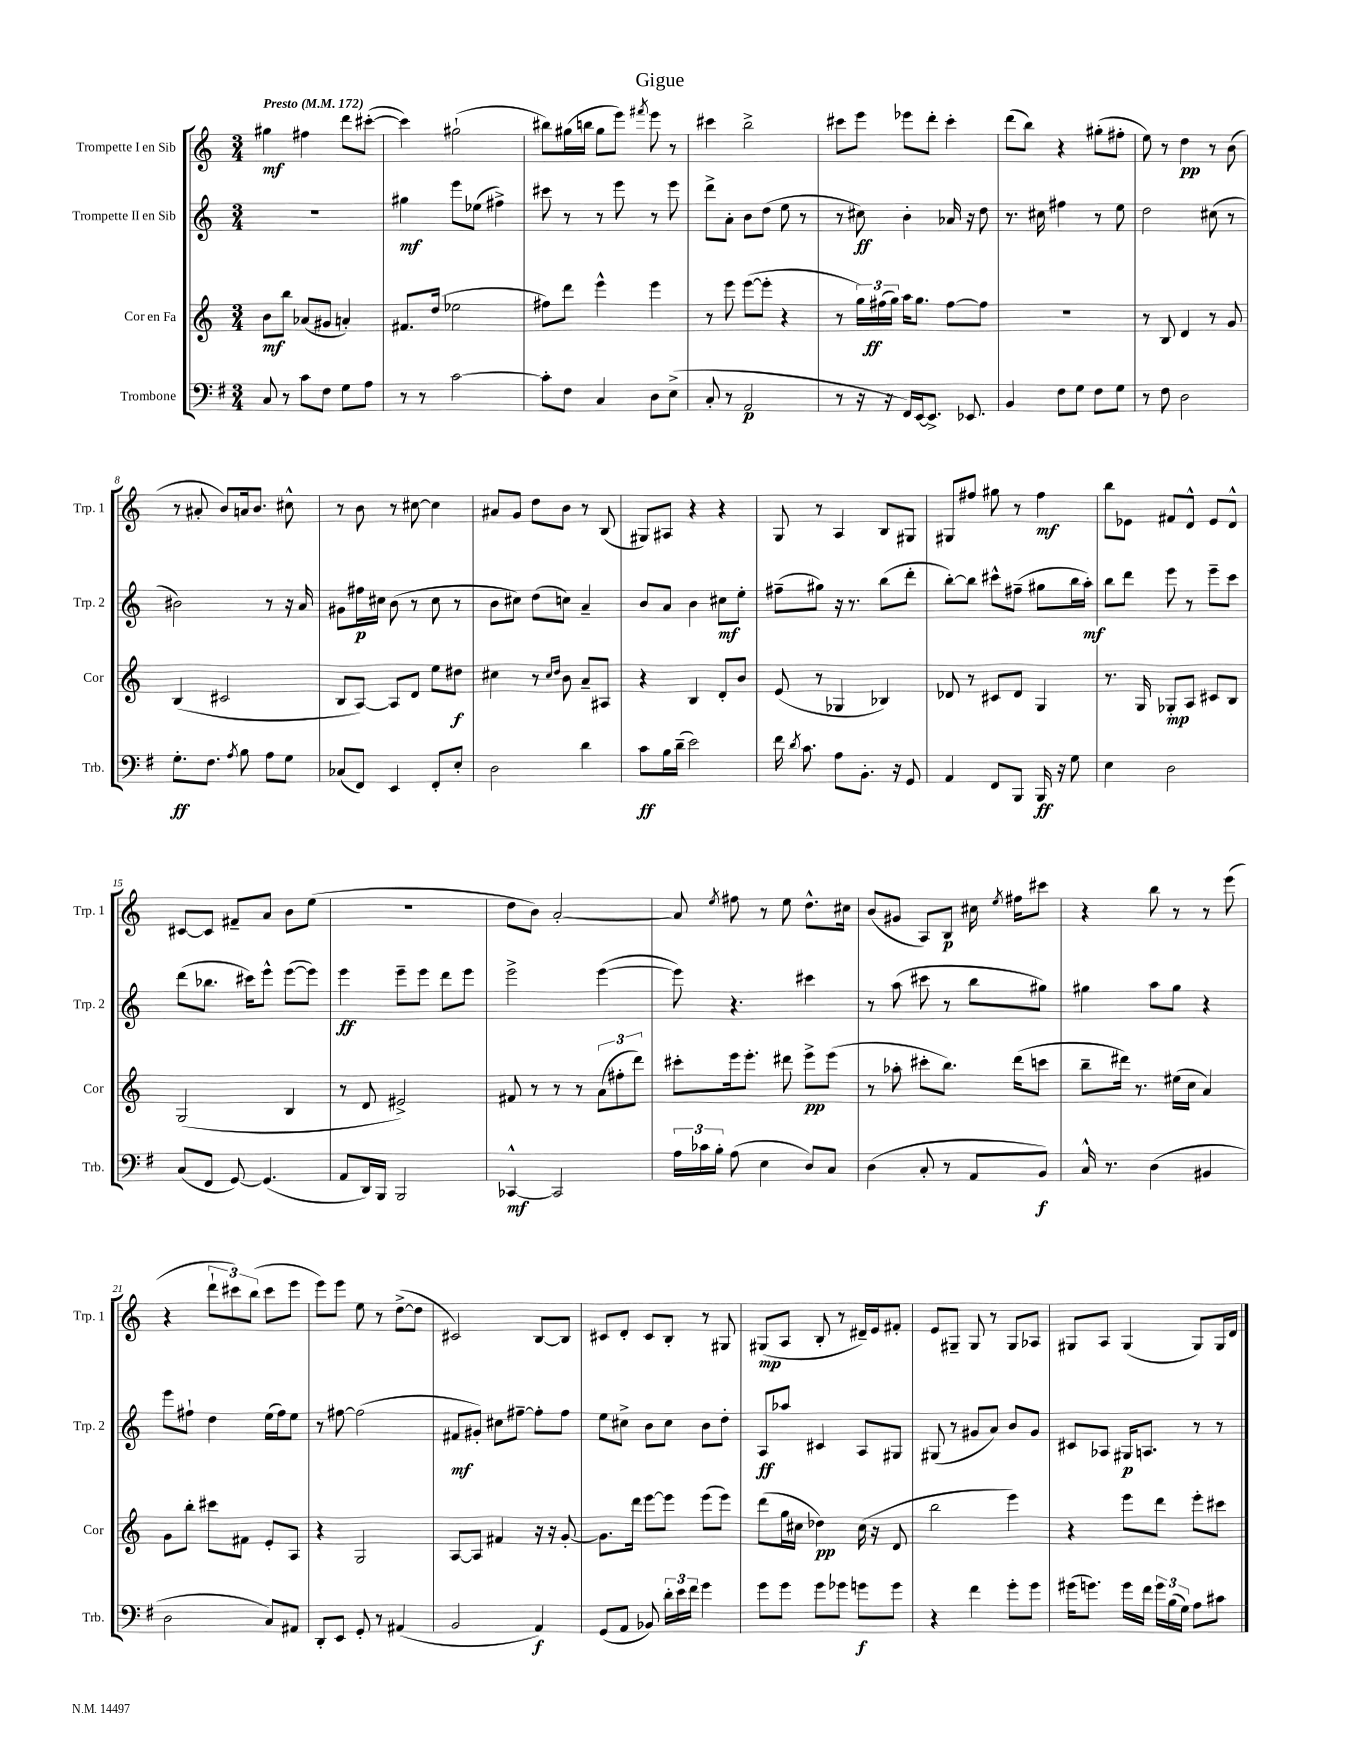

**kern	**kern	**kern	**kern
*staff4	*staff3	*staff2	*staff1
*clefF4	*clefG2	*clefG2	*clefG2
*k[f#]	*k[]	*k[]	*k[]
*M3/4	*M3/4	*M3/4	*M3/4
*MM172	*MM172	*MM172	*MM172
8C	8b	2.r	4gg#
8r	8bb	.	.
8c	(8a-	.	4ff#
8F#	8g#	.	.
8G	4a')	.	8ddd
8A	.	.	([8ccc#'
=	=	=	=
8r	8.f#	4gg#	4ccc#])
8r	.	.	.
.	(16dd	.	.
[2c	2ee-	8eee	(2gg#`
.	.	(8ee-	.
.	.	4ff#^)	.
=	=	=	=
8c']	8ff#)	8ccc#	8bb#)
8F#	8ddd	8r	(16gg#
.	.	.	16bb
4C	4eee^^	8r	8gg#
.	.	8eee	8eee)
.	.	.	8qfff#
8D	4eee	8r	8eee
(8E^	.	8eee	8r
=	=	=	=
8C'	8r	8ddd^	4ccc#
8r	8eee	8a'	.
2AA	([8eee	8b	2bb^
.	8eee']	(8dd	.
.	4r	8ee	.
.	.	8r	.
=	=	=	=
8r	8r	8r	8ccc#
16r	24gg)	8cc#)	8eee
.	(24ff#	.	.
16r	.	.	.
.	24gg)	.	.
16FF#)	16aa	4b'	8eee-
[16EE	8.gg	.	.
8.EE^]	.	.	8ddd'
.	[8ff#	16a-	4ccc#'
8.EE-	.	16r	.
.	8ff#]	8dd	.
=	=	=	=
4BB	2.r	8.r	(8ddd
.	.	.	8bb)
.	.	16cc#	.
8F#	.	4ff#	4r
8G	.	.	.
8F#	.	8r	(8gg#'
8G	.	8ee	8ff#'
=	=	=	=
8r	8r	2dd	8ee)
8F#	8B	.	8r
2D	4d	.	4dd
.	8r	(8cc#	8r
.	8g	8r	(8b
=	=	=	=
8.G'	(4B	2b#)	8r
.	.	.	8a#'
8.F#	.	.	.
.	2c#	.	8b)
8qA	.	.	.
8B	.	.	16a
.	.	.	8.b
8A	.	8r	.
8G	.	16r	8cc#^^
.	.	16a	.
=	=	=	=
(8C-	8B	8g#	8r
8FF#)	[8A)	16ff#	8b
.	.	16cc#	.
4EE	8A]	(8b	8r
.	8d	8r	[8cc#
8FF#'	8ee	8cc#	4cc#]
8E'	8dd#	8r	.
=	=	=	=
2D	4cc#	8b	8a#
.	.	8cc#)	8g
.	8r	(8dd	8dd
.	16qqcc#	.	.
.	16qqdd	.	.
.	8b	8cc)	8b
4d	8a~	4a~	8r
.	8A#	.	(8B
=	=	=	=
8c	4r	8b	8G#)
16B	.	8a	8A#
(16d~	.	.	.
2e)	4B	4b	4r
.	8d'	8cc#	4r
.	8b	8ee'	.
=	=	=	=
16f#	(8e	(8ff#~	8G
8qd	.	.	.
8.c	.	.	.
.	8r	8gg#)	8r
8A	4G-	16r	4A
.	.	8.r	.
8.BB'	.	.	.
.	4B-)	(8bb	8B
16r	.	.	.
8GG	.	8ddd'	8G#
=	=	=	=
4AA	8d-	[8bb')	8G#
.	8r	8bb]	8ff#
8FF#	8c#	8ccc#^^	8gg#
8BBB	8d-	(8ff#~	8r
16BBB	4G	8gg#	4ff#
16r	.	.	.
8G	.	16bb	.
.	.	16aa')	.
=	=	=	=
4E	8.r	8bb	8bb
.	.	8ddd	8e-
.	16G	.	.
2D	8G-'	8eee	8f#
.	8A	8r	8d^^
.	8c#	8eee~	8e-
.	8B	8ccc	8d^^
=	=	=	=
(8C	(2G	(8ddd	[8c#
8FF#	.	8.bb-	8c#]
[8GG)	.	.	8f#~
.	.	16ccc#)	.
(4.GG]	.	8eee^^	8a
.	4B	([8eee	8b
.	.	8eee])	(8ee
=	=	=	=
8AA	8r	4eee	2.r
16DD)	8d	.	.
16BBB	.	.	.
2BBB	2e#^)	8eee~	.
.	.	8eee	.
.	.	8ddd	.
.	.	8eee	.
=	=	=	=
[4CC-^^	8f#	2eee^	8dd
.	8r	.	8b)
2CC-]	8r	.	[2a'
.	8r	.	.
.	(12a	([4eee	.
.	12ff#'	.	.
.	12ddd)	.	.
=	=	=	=
24A	8ccc#'	8eee])	8a]
24c-	.	.	.
24B'	.	.	.
.	.	.	8qee
(8A	16eee	4.r	8ff#
.	8.eee'	.	.
4E	.	.	8r
.	8ddd#	.	8ee
8D)	8eee^	4ccc#	8.dd^^
8C	(8eee	.	.
.	.	.	16cc#
=	=	=	=
(4D	8r	8r	(8b
.	8aa-'	(8aa	8g#
8C'	8ccc#'	8ccc#	8A)
8r	8.bb)	8r	8B
8AA	.	8bb	16cc#
.	.	.	8qee
.	(16ddd	.	16ff#
8BB)	8ccc	8gg#)	8ccc#
=	=	=	=
16C^^	8bb~	4gg#	4r
8.r	.	.	.
.	16ddd#)	.	.
.	8.r	.	.
(4D	.	8aa	8bb
.	(16ee#	8gg#	8r
.	16cc	.	.
4BB#	4a)	4r	8r
.	.	.	(8eee
=	=	=	=
2D	8g	8eee	4r
.	8bb'	8ff#`	.
.	8ccc#	4dd	12ddd`
.	.	.	12ccc#)
.	8f#	.	.
.	.	.	(12bb
8C)	8e'	(16ee	8ccc#
.	.	16ff#)	.
8AA#	8A	8ee	8eee
=	=	=	=
8DD'	4r	8r	8eee)
8EE	.	[8ff#	8eee
8GG'	2G	(2ff#]	8ee
8r	.	.	8r
(4AA#	.	.	([8dd^
.	.	.	8dd]
=	=	=	=
2BB	[8A	8f#	2c#)
.	8A]	8g#')	.
.	4f#	8cc#	.
.	.	[8ff#~	.
4AA)	16r	8ff#']	[8B
.	16r	.	.
.	[8g'	8ff#	8B]
=	=	=	=
(8GG	8.g]	8ee	8c#
8AA	.	8cc#^	8d'
.	16ddd	.	.
8BB-)	[8eee	8b	8c#
24d'	8eee]	8cc#	8B'
24e	.	.	.
24f#	.	.	.
4g	(8eee	8b	8r
.	8eee)	8dd'	8G#
=	=	=	=
8g	(8ddd	8A	(8G#
8g	16gg	8aa-	8A
.	16cc#	.	.
8g	4dd-)	4c#	8B'
8g-	.	.	8r
8g	(16cc#	8A	16d#~)
.	16r	.	16e
8g	8d	8G#	8f#'
=	=	=	=
4r	2bb	(8G#	8e
.	.	8r	8G#~
4f#	.	8g#	8G#
.	.	8a)	8r
8g'	4eee)	8b	8G#
8g	.	8g#	8A-
=	=	=	=
(16g#	4r	8c#	8G#
8.g)	.	.	.
.	.	8A-	8A
16g	8eee	16G#	(4G#
16f#	.	8.A	.
24g	8ddd	.	.
(24B	.	.	.
24G)	.	.	.
8A	8eee'	8r	8G#)
8c#	8ccc#	8r	16G#
.	.	.	16d
==	==	==	==
*-	*-	*-	*-
